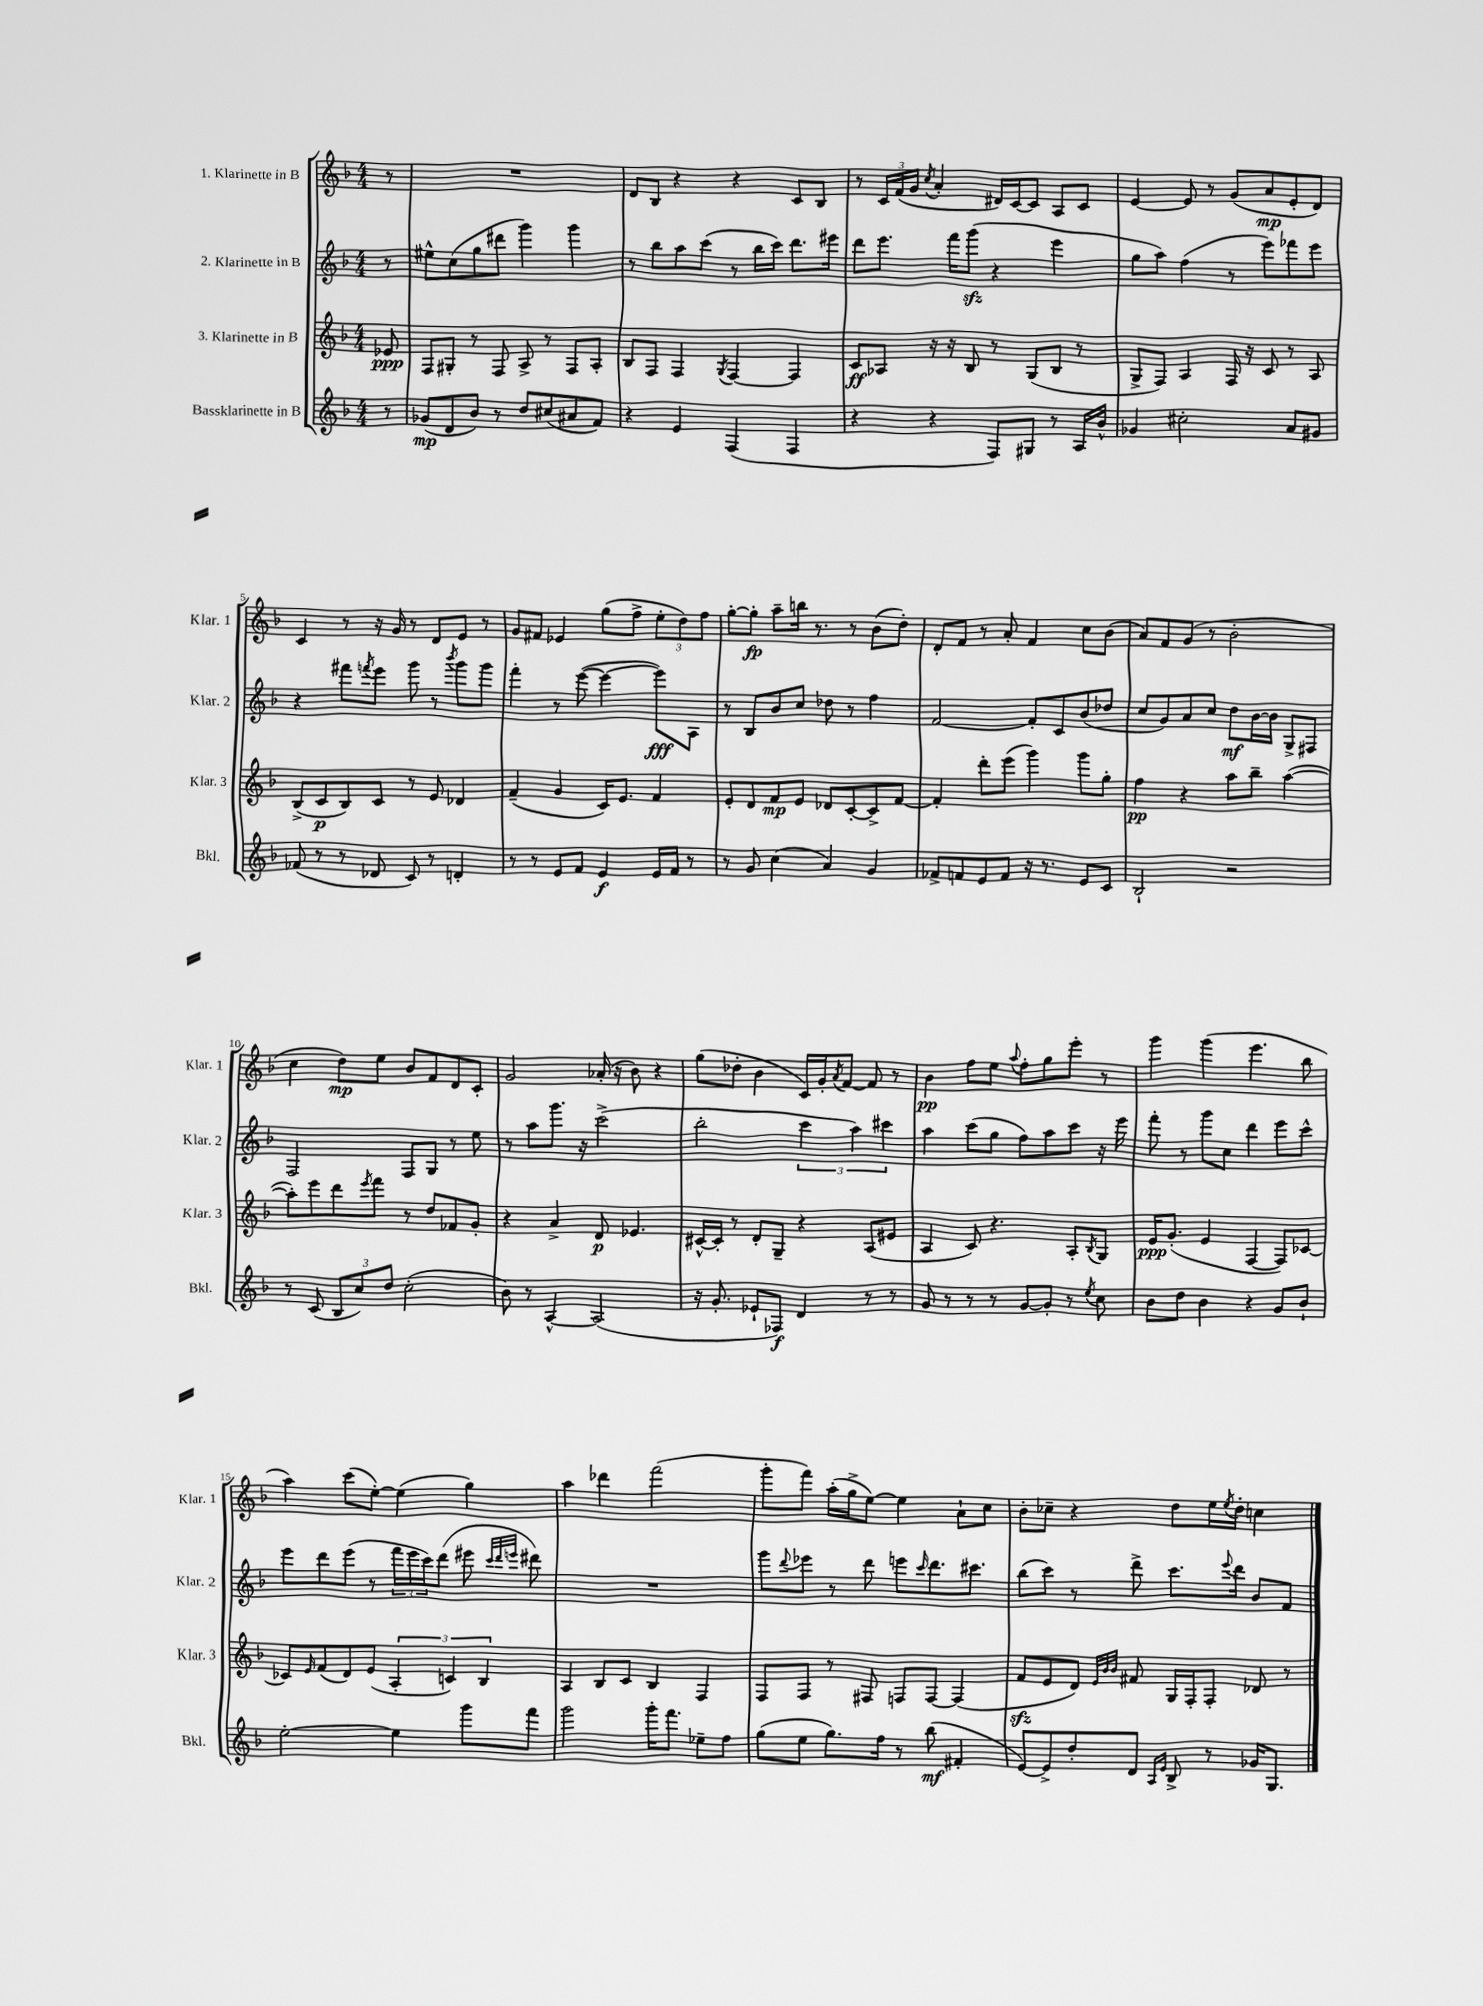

**kern	**kern	**kern	**kern
*staff4	*staff3	*staff2	*staff1
*clefG2	*clefG2	*clefG2	*clefG2
*k[b-]	*k[b-]	*k[b-]	*k[b-]
*M4/4	*M4/4	*M4/4	*M4/4
8r	8e-	8r	8r
=	=	=	=
(8g-	8F	8ee#^^	1r
8d	8G#'	(8cc	.
8b-)	8r	8gg	.
8r	8F	8ddd#	.
8dd	8A^	4ggg)	.
(8cc#	8r	.	.
8a#	8F	4ggg	.
8f)	8A'	.	.
=	=	=	=
4r	8B-	8r	8d
.	8F	8bb-	8B-
4e	4F	8aa	4r
.	.	(8ccc	.
.	8qG	.	.
(4F	[4F	8r	4r
.	.	16bb-	.
.	.	16ccc)	.
4F	4F]	8.ddd	8c
.	.	.	8B-
.	.	16eee#	.
=	=	=	=
4r	8c	8ddd	8r
.	8A-	8.eee	24c
.	.	.	(24f
.	.	.	24g
.	.	.	8qcc
4r	16r	.	4a'
.	16r	16fff	.
.	8B-	(8ggg	.
8F)	8r	4r	16d#)
.	.	.	[16c
8G#	(8G	.	8c]
8r	8B-	4eee	8A
16A	8r	.	8c
16b-^^	.	.	.
=	=	=	=
4g-	8G^	8gg	[4e
.	8F)	8aa)	.
2cc#'	4A	(4ff	8e]
.	.	.	8r
.	16F	8r	(8g
.	16r	.	.
.	8c	8eee)	8a
8a	8r	8fff-	8e'
8g#	8A	8eee	8d)
=	=	=	=
(8f-	(8B-^	4r	4c
8r	8c	.	.
8r	8B-)	8fff#	8r
.	.	8qfff	.
8d-	8c	8eee	16r
.	.	.	16g
8c)	8r	8ggg	8r
8r	8e	8r	8d
.	.	8qbbb-	.
4d'	4d-	8ggg	8e
.	.	8ggg	8r
=	=	=	=
8r	(4f~	4fff'	8g
8r	.	.	8f#
8e	4g	8r	4e-
8f	.	([8eee	.
4e	16c)	4eee_	(8gg
.	8.e	.	.
.	.	.	8ff^
16e	4f	8eee])	12ee'
16f	.	.	.
.	.	.	12dd)
8r	.	8A	.
.	.	.	12ff
=	=	=	=
8r	8e'	8r	[8gg'
8g	8d	8B-	8gg']
(4cc	8f	8b-	8aa~
.	8e	8cc	16bb
.	.	.	8.r
4a)	8d-	8dd-	.
.	[8c'	8r	8r
4g	8c^]	4ff	(8b-
.	[8f	.	8dd')
=	=	=	=
8f-^	4f']	[2f	8d'
8f	.	.	8f
8e	8ddd'	.	8r
8f	(8eee	.	8a'
16r	4ggg)	8f']	4f
8.r	.	.	.
.	.	8c	.
8e	8ggg	(8b-	8cc
8c	8gg'	8dd-	(8b-
=	=	=	=
2B-`	4ff	8cc	8a)
.	.	8g)	8f
.	4r	8a	(8g
.	.	8cc	8r
2r	8aa	8dd	2b-'
.	8bb-~	[16b-	.
.	.	16b-]	.
.	([4aa	8G^	.
.	.	8F#	.
=	=	=	=
8r	8aa'])	2F	4cc
(8c	8eee	.	.
12B-	8ddd	.	8dd)
12cc)	.	.	.
.	8qeee	.	.
.	8fff	.	8ee
12dd	.	.	.
(2cc'	8r	8F	8b-
.	8dd	8G	8f
.	8f-	8r	8d
.	8g'	8ee	8c'
=	=	=	=
8b-)	4r	8r	2g
8r	.	8aa	.
[4A^^	4a^	8.ggg	.
.	.	16r	.
(2A]	8d	(2ccc^	(16a-'
.	.	.	16r
.	4.e-	.	8b-)
.	.	.	4r
=	=	=	=
16r	[16c#^^	2bb-'	(8gg
8.g'	16c#']	.	.
.	8r	.	8dd-'
8e-`	8d'	.	4b-
8F-)	8G~	.	.
4d	4r	6ccc	16c)
.	.	.	16g'
.	.	.	8qa
.	.	.	[8f
.	.	6aa)	.
8r	(8A	.	8f]
.	.	6ccc#	.
8r	8e#	.	8r
=	=	=	=
8g	4A	4aa	4b-
8r	.	.	.
8r	8c)	(8ccc	8ff
8r	4.r	8gg	8ee
.	.	.	8qqaa
[8g	.	8ff)	8ff'
8g']	.	8aa	8gg
8r	8A'	8ccc	8eee'
8qee	8qB-	.	.
8cc	8G	16r	8r
.	.	16eee	.
=	=	=	=
8b-	16e	8fff'	4ggg
.	(8.g'	.	.
8dd	.	8r	.
4b-	4e	8ggg	(4ggg
.	.	8cc	.
4r	[4F	4ddd	4.eee
8g	8F])	8eee	.
8b-`	[8c-	8ccc^^	8bb-
=	=	=	=
[2ee'	8c-]	8eee	4aa)
.	16qqe	.	.
.	(8f	8ddd	.
.	8d)	(8eee	(8ccc
.	(8e	8r	[8ee')
4ee]	6A'	24fff	(4ee]
.	.	24eee	.
.	.	24ccc)	.
.	.	(8ddd	.
.	6c)	.	.
8ggg	.	8eee#	4gg)
.	6B-	.	.
.	.	32qqccc	.
.	.	32qqddd	.
.	.	32qqeee	.
8fff	.	8ddd#)	.
=	=	=	=
2ggg	4A	1r	4aa
.	8B-	.	4ddd-
.	8c	.	.
16ggg'	4B-	.	(2fff
8.fff	.	.	.
8ee-~	4F	.	.
8ff	.	.	.
=	=	=	=
(8gg	8F	8ggg	8ggg'
.	.	8qqddd	.
8ee	8F	8eee-	8fff)
8.gg)	8r	8r	(16aa'
.	.	.	16gg^
.	8F#	8ddd	[8ee)
16ff	.	.	.
8r	8F	8eee	4ee]
.	.	16qqccc	.
(8bb-	[8F	8.ddd	.
4f#'	(4F]	.	8a`
.	.	8.ccc#	.
.	.	.	8cc
=	=	=	=
[8e)	8f	(8bb-	8b-'
8e^]	8e	8ccc)	8cc-~
8dd'	8d)	8r	4r
.	32qqe	.	.
.	32qqb-	.	.
.	32qqb-	.	.
8d	8f#	8ddd^	.
16qqA	.	.	.
16qqe	.	.	.
8B-^	16G	8.ccc	8dd
.	16F'	.	.
8r	8F'	.	16ee
.	.	8qqeee	8qee
.	.	16ddd	16dd'
16g-	8d-	8b-	4cc
8.G	.	.	.
.	8r	8f	.
==	==	==	==
*-	*-	*-	*-
